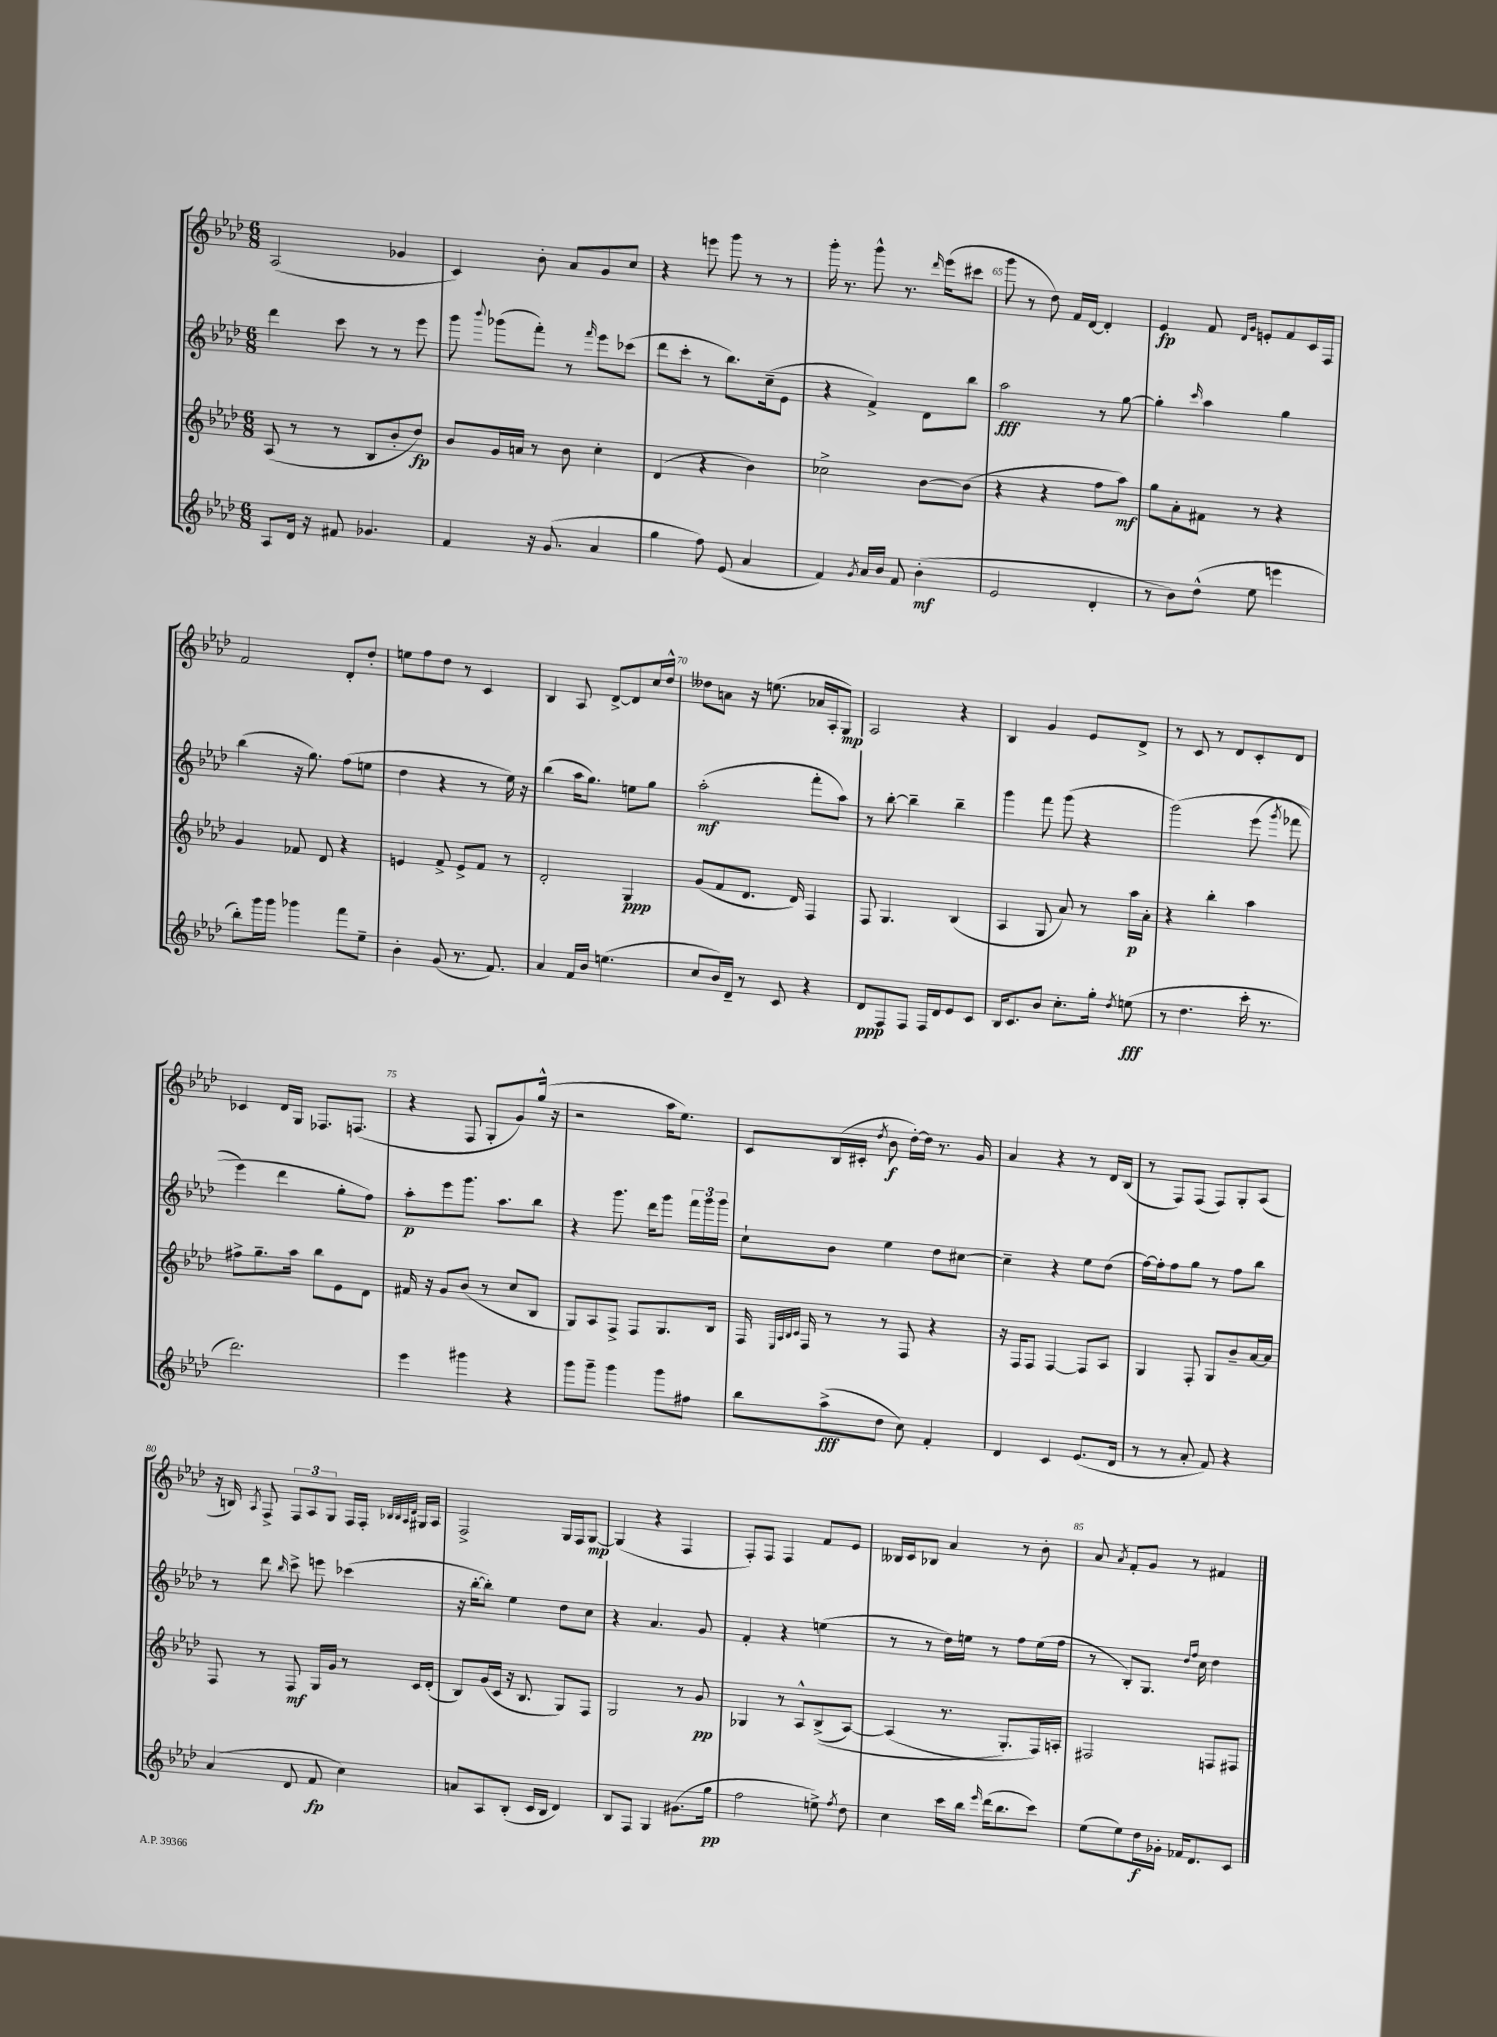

**kern	**kern	**kern	**kern
*staff4	*staff3	*staff2	*staff1
*clefG2	*clefG2	*clefG2	*clefG2
*k[b-e-a-d-]	*k[b-e-a-d-]	*k[b-e-a-d-]	*k[b-e-a-d-]
*M6/8	*M6/8	*M6/8	*M6/8
8A-	(8A-	4ddd-	(2A-
16d-	8r	.	.
16r	.	.	.
8f#	8r	8ccc	.
4.g-	8B-	8r	.
.	8b-'	8r	4g-
.	8dd-)	8eee-	.
=	=	=	=
4f	8b-	8ggg	4c)
.	.	8qqbbb-	.
.	16g	(8ggg-	.
.	16a	.	.
16r	8r	8fff')	8b-'
(8.g	.	.	.
.	8b-	8r	8a-
.	.	16qqfff	.
4a-	4cc'	8eee-	8g
.	.	(8ccc-	8cc
=	=	=	=
4gg	(4d-	8ddd-	4r
.	.	8ccc'	.
8ff)	4r	8r	8eee
(8e-	.	8.bb-)	8ggg
4a-	4b-)	.	8r
.	.	(16cc~	.
.	.	8e-	8r
=	=	=	=
4f)	2cc-^	4r	16ggg'
.	.	.	8.r
8qg	.	.	.
16a-	.	4f^)	8ggg^^
16b-	.	.	.
8f	.	.	8.r
(4b-'	[8b-	8d-	.
.	.	.	16qqddd-
.	.	.	(16eee-
.	(8b-]	8bb-	8ccc#
=	=	=	=
2e-	4r	2aa-	8ggg
.	.	.	8r
.	4r	.	8dd-)
.	.	.	16f
.	.	.	[16d-
4d-'	8ff	8r	4d-']
.	8aa-)	[8gg	.
=	=	=	=
8r	8gg	4gg']	4e-
8b-)	8a-'	.	.
.	.	16qqccc	.
(8dd-^^	8f#	4aa-	8f
.	.	.	16qqd-
.	.	.	16qqg
8ee-	8r	.	8e'
4eee	4r	4gg	8f
.	.	.	16c
.	.	.	16F
=	=	=	=
8bb-')	4g	(4bb-	2f
16ggg	.	.	.
16ggg	.	.	.
4ggg-	8f-	16r	.
.	.	8.gg)	.
.	8d-	.	.
8fff	4r	(8ff	8d-'
8ee-~	.	8ee	8dd-'
=	=	=	=
4b-'	4e	4dd-	8ee
.	.	.	8ff
(8g	8f^	4r	8dd-
8.r	8e^	.	8r
.	8f	8r	4c
8.f)	.	.	.
.	8r	16ee-)	.
.	.	16r	.
=	=	=	=
4a-	2d-'	(4bb-	4B-
16f	.	16aa-	8A-
16b-	.	8.gg)	.
(4.ee	.	.	[8d-^
.	4G	8ee	8d-]
.	.	8gg	16cc
.	.	.	16dd-^^
=	=	=	=
8cc	(8g	(2aa-'	8dd--
16b-)	8f	.	8a
16d-~	.	.	.
8r	8.d-	.	16r
.	.	.	(8.ee
8c	.	.	.
.	16d-)	.	.
4r	4F	8fff'	16a-
.	.	.	16A-'
.	.	8aa-)	8G)
=	=	=	=
8d-	8F	8r	2A-
8F	4.G	[8bb-'	.
8F	.	4bb-~]	.
16F	.	.	.
16d-	.	.	.
8e-	(4B-	4bb-~	4r
8c	.	.	.
=	=	=	=
16B-	4A-	4ggg	4B-
8.c	.	.	.
8b-	8G	8fff	4g
8.cc'	8a-)	(8ggg	.
.	8r	4r	8e-
16gg'	.	.	.
8qdd-	.	.	.
(8ee	16aa-	.	8d-^
.	16a-'	.	.
=	=	=	=
8r	4r	&(2ggg)	8r
4.dd-	.	.	8c
.	4bb-'	.	8r
.	.	.	8d-
16ccc'	4aa-	(8eee-	8c'
8.r	.	.	.
.	.	8qggg	.
.	.	8fff-	8d-
=	=	=	=
2.ddd-)	8ff#^	4eee-)	4c-
.	8.gg~	.	.
.	.	4ddd-	16d-
.	16aa-	.	16G
.	8bb-	.	8.F-
.	8e-	8gg'	.
.	.	.	(8.F
.	8d-	8ff&)	.
=	=	=	=
4eee-	16f#	8aa-'	4r
.	16r	.	.
.	8g	8eee-	.
4ggg#	(8b-	8.ggg	8F
.	8r	.	8G'
.	.	8.aa-	.
4r	8cc	.	8g)
.	8B-	8bb-	(16gg^^
.	.	.	16r
=	=	=	=
8ggg	8G)	4r	2r
8ggg~	8A-	.	.
4ggg	8F^	8.ggg	.
.	8F	.	.
.	.	16ddd-	.
8ggg	8.G	8ggg	16aa-
.	.	.	8.ee-)
8ff#	.	24fff	.
.	.	24ggg	.
.	16B-	.	.
.	.	24ggg	.
=	=	=	=
8bb-	16F	8cc`	8c
.	32qqE-	.	.
.	32qqA-	.	.
.	32qqB-	.	.
.	32qqc	.	.
.	16F	.	.
(8aa-^	8r	8b-	(16B-
.	.	.	16c#'
.	.	.	8qdd-
8dd-	8r	4ee-	8b-
8cc)	8F	.	[16dd-')
.	.	.	16dd-]
4f'	4r	8dd-	8.r
.	.	[8cc#	.
.	.	.	16g
=	=	=	=
4d-	16r	4cc#~]	4a-
.	16F	.	.
.	8F	.	.
4c	[4F	4r	4r
(8.e-	8F]	8ee-	8r
.	8A-	(8dd-	16d-
16d-	.	.	(16B-
=	=	=	=
8r	4G	[16ff)	8r
.	.	16ff']	.
8r	.	8ff	8F)
8a-'	8F'	8gg	(8F
8f)	8G	8r	8F)
4r	8b-~	8ff	8G'
.	[16a-	8bb-	(8A-
.	16a-]	.	.
=	=	=	=
(4a-	8F	8r	16r
.	.	.	16B)
.	.	.	8qA-
.	8r	8ddd-	8F^
.	.	16qqbb-	.
8d-	8F	8ccc^	12F
.	.	.	12A-
8f	16G	8eee	.
.	.	.	12G
.	16g	.	.
4cc)	8r	(4ccc-	16F
.	.	.	16F'
.	.	.	32qqB-
.	.	.	32qqB-
.	.	.	32qqA-
.	.	.	32qqd-
.	16c	.	16G#
.	(16d-'	.	16A-
=	=	=	=
8a	8B-)	16r	2F^
.	.	[16bb-'	.
8A-	(16g	8bb-'])	.
.	16c	.	.
(8B-'	16r	4ee-	.
.	8.B-	.	.
16c	.	.	.
16B-	.	.	.
4d-)	8G)	8dd-	16G
.	.	.	16F
.	8F	8cc	[8G
=	=	=	=
8B-	2G	4r	(4G]
8F	.	.	.
4G	.	4.a-	4r
(8.g#	8r	.	4F
.	8g	8g	.
16gg	.	.	.
=	=	=	=
2ff	4G-	4f'	8F')
.	.	.	8F
.	8r	4r	4F
.	8A-^^	.	.
8ee^)	&((8B-^	(4ee	8f
8qff	.	.	.
8dd-	[8A-)	.	8e-
=	=	=	=
4cc	(4A-]	8r	16B--
.	.	.	16c
.	.	8r	8B-
16ccc	8.r	16dd-)	4a-
16bb-	.	16ee	.
16qqeee-	.	.	.
(16ddd-	.	8r	.
8.bb-	8.G'&)	.	.
.	.	8ff	8r
8ccc)	16F)	(16ee	8b-'
.	16A'	16ff	.
=	=	=	=
(8ee-	2F#	8r	8a-
.	.	.	8qa-
8ee-)	.	8B-')	8f'
16dd-	.	8.G	8g
16g-'	.	.	.
16f-	.	.	8r
.	.	16qqdd-	.
.	.	16qqff	.
8.d-	.	16cc	.
.	8F	4dd-	4f#
8c	8F#	.	.
==	==	==	==
*-	*-	*-	*-
